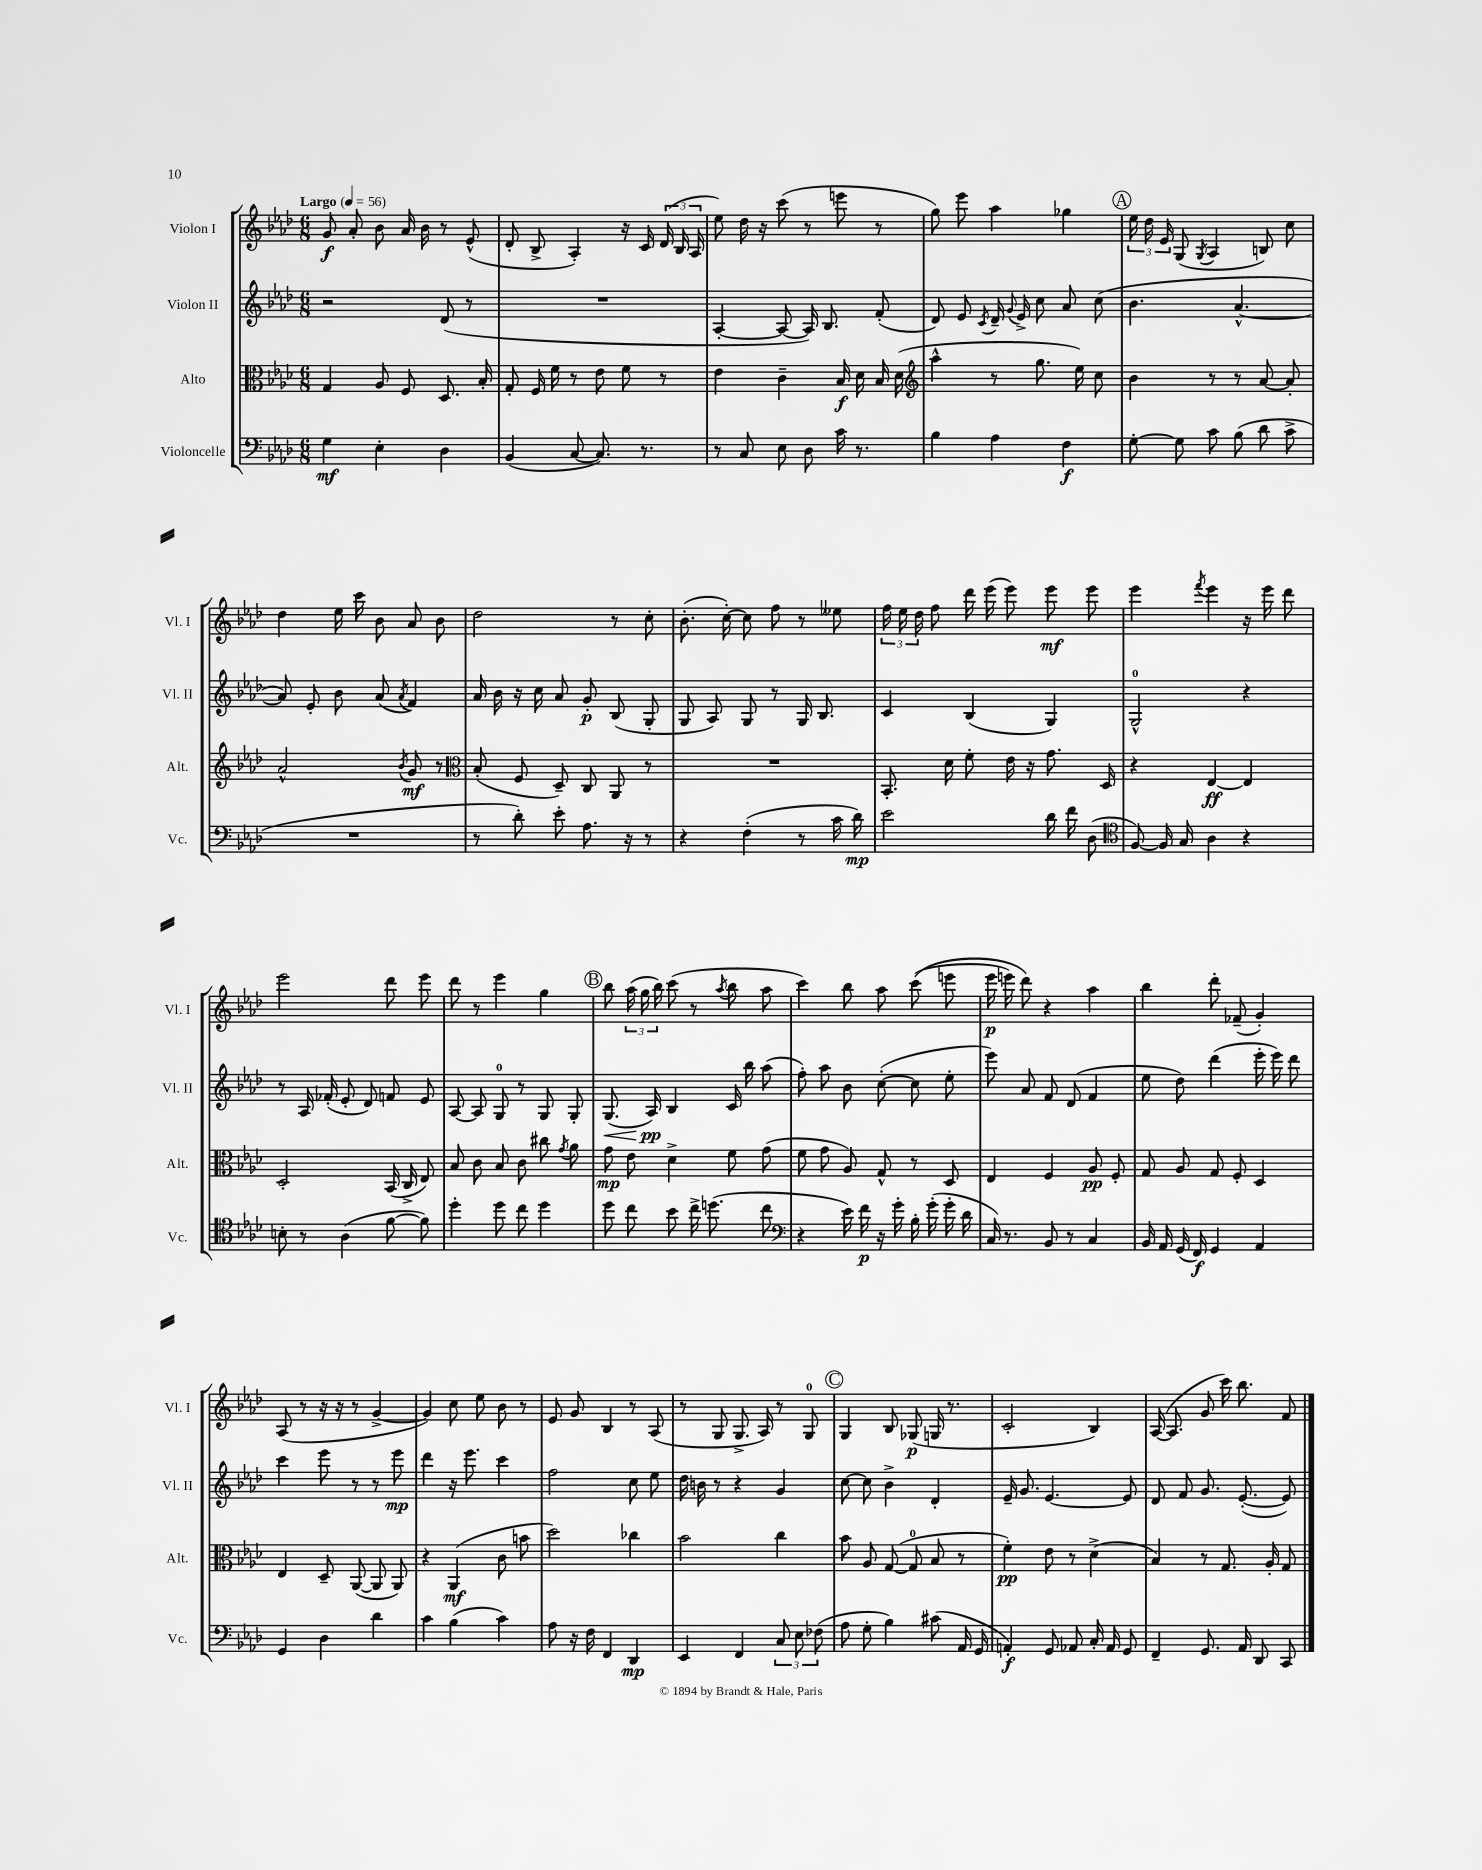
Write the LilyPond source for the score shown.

<<
\new StaffGroup <<
\new Staff = "s0" \with { instrumentName = "Violon I" shortInstrumentName = "Vl. I" } {
    \clef treble \key aes \major \numericTimeSignature \time 6/8 \tempo "Largo" 4 = 56
    \autoBeamOff g'8\f aes'8-. bes'8 aes'16 bes'16 r8 ees'8-^( |
    des'8-. bes8-> aes4-.) r16 c'16 \tuplet 3/2 { des'16( bes16 aes16 } |
    ees''8) des''16 r16 c'''8( r8 e'''8 r8 |
    g''8) ees'''8 aes''4 ges''4 |
    \mark \markup { \circle "A" } \tuplet 3/2 { ees''16 des''16 ees'16 } g8( \acciaccatura { g8 } aes4 b8) c''8 |
    des''4 ees''16 c'''16 bes'8 aes'8 bes'8 |
    des''2 r8 c''8-. |
    bes'8.-.( c''16~-.) c''8 f''8 r8 eeses''8 |
    \tuplet 3/2 { f''16 ees''16 des''16 } f''8 des'''16 ees'''16( ees'''8) ees'''8\mf ees'''8 |
    ees'''4 \acciaccatura { f'''8 } ees'''4 r16 ees'''16 des'''8 |
    ees'''2 des'''8 ees'''8 |
    des'''8 r8 ees'''4 g''4 |
    \mark \markup { \circle "B" } bes''8 \tuplet 3/2 { aes''16( g''16 bes''16) } c'''8( r8 \acciaccatura { aes''8 } bes''8 aes''8 |
    c'''4) bes''8 aes''8 c'''8(\( e'''8 |
    ees'''16\p e'''16) des'''8\) r4 aes''4 |
    bes''4 des'''8-. fes'8--( g'4-.) |
    aes8( r8 r16 r16 r8 g'4~-> |
    g'4) c''8 ees''8 bes'8 r8 |
    ees'8 g'8 bes4 r8 aes8( |
    r8 g8 g8.-> aes16) r8 g8-0 |
    \mark \markup { \circle "C" } g4 bes8 ges8\p( g16 r8. |
    c'2-. bes4) |
    aes16~( aes8. g'8 c'''16) bes''8. f'8 \bar "|." |
}
\new Staff = "s1" \with { instrumentName = "Violon II" shortInstrumentName = "Vl. II" } {
    \clef treble \key aes \major \numericTimeSignature \time 6/8
    \autoBeamOff r2 des'8( r8 |
    R2. |
    aes4~-. aes8~ aes16) bes8. f'8-.( |
    des'8) ees'8 \acciaccatura { c'8 } des'16-- \appoggiatura { g'8 } ees'16-> c''8 aes'8 c''8( |
    \mark \markup { \circle "A" } bes'4. aes'4.~-^ |
    aes'8) ees'8-. bes'8 aes'8( \acciaccatura { aes'8 } f'4) |
    aes'16 bes'16 r16 c''16 aes'8 g'8-.\p bes8( g8-. |
    g8 aes8) g8 r8 g16 bes8. |
    c'4 bes4( g4) |
    g2-0-^ r4 |
    r8 aes16 fes'16-.( ees'8-. des'8) f'8 ees'8 |
    aes8~ aes8 g8-0 r8 g8 g8-. |
    \mark \markup { \circle "B" } g8.\<( aes16\pp\!) bes4 c'16 bes''16 aes''8( |
    f''8-.) aes''8 bes'8 c''8~-.( c''8 ees''8-. |
    ees'''8) aes'8 f'8 des'8( f'4 |
    ees''8 des''8) des'''4( ees'''16-. ees'''16) des'''8 |
    c'''4 ees'''8 r8 r8 ees'''8\mp |
    des'''4 r16 ees'''8. c'''4 |
    f''2 c''8 ees''8 |
    des''16 b'16 r8 r4 g'4 |
    \mark \markup { \circle "C" } c''8~ c''8 bes'4-> des'4-. |
    ees'16-- g'8. ees'4.~ ees'8 |
    des'8 f'8 g'8. ees'8.~-.( ees'8) \bar "|." |
}
\new Staff = "s2" \with { instrumentName = "Alto" shortInstrumentName = "Alt." } {
    \clef alto \key aes \major \numericTimeSignature \time 6/8
    \autoBeamOff g4 aes8 f8 des8. bes16-. |
    g8-. f16 f'16 r8 ees'8 f'8 r8 |
    ees'4 c'4-- bes16\f des'16 bes16 des'16( |
    \clef treble aes''4-^ r8 g''8. ees''16) c''8 |
    \mark \markup { \circle "A" } bes'4 r8 r8 aes'8~ aes'8-. |
    aes'2-^ \acciaccatura { bes'8 } g'8\mf r8 |
    \clef alto bes8-.( f8 des8--) c8 aes,8 r8 |
    R2. |
    bes,8.-. des'16 f'8-. ees'16 r16 g'8. des16 |
    r4 ees4~\ff ees4 |
    des2-. bes,16( c16-> ees8) |
    bes8 c'8 bes8 c'8 cis''8 \acciaccatura { g'8 } aes'8 |
    \mark \markup { \circle "B" } g'8\mp ees'8 des'4-> f'8 g'8( |
    f'8 g'8 aes8) g8-^ r8 des8 |
    ees4 f4 aes8\pp f8-. |
    g8 aes8 g8 f8-. des4 |
    ees4 des8-- aes,8~( aes,8 aes,8) |
    r4 aes,4\mf( c'8 b'8 |
    des''2) ces''4 |
    bes'2 c''4 |
    \mark \markup { \circle "C" } bes'8 aes8 g8~( g8-0 bes8 r8 |
    f'4-.\pp) ees'8 r8 des'4->( |
    bes4) r8 g8. aes16-. g8 \bar "|." |
}
\new Staff = "s3" \with { instrumentName = "Violoncelle" shortInstrumentName = "Vc." } {
    \clef bass \key aes \major \numericTimeSignature \time 6/8
    \autoBeamOff g4\mf ees4-. des4 |
    bes,4( c8~ c8.) r8. |
    r8 c8 ees8 des8 c'16 r8. |
    bes4 aes4 f4\f |
    \mark \markup { \circle "A" } g8~-. g8 c'8 bes8( des'8 c'8-> |
    R2. |
    r8 des'8-.) ees'8-. aes8. r16 r8 |
    r4 f4-.( r8 c'16 des'16\mp) |
    ees'2 des'16 f'16 des8( |
    \clef tenor f8~) f16 g16 aes4 r4 |
    b8-. r8 aes4( f'8~ f'8) |
    des''4-. des''8 c''8 des''4 |
    \mark \markup { \circle "B" } des''8 c''8 bes'8 c''16-> d''8.( c''8 |
    \clef bass r4 ees'16) f'16\p r16 g'16-. bes16-. g'16-.( g'16-. des'16 |
    c16) r8. bes,8 r8 c4 |
    bes,16 aes,16 g,16( f,16\f) g,4 aes,4 |
    g,4 des4 des'4 |
    c'4 bes4( c'4) |
    aes8 r16 f16 f,4 des,4\mp |
    ees,4 f,4 \tuplet 3/2 { c8 ees8 fes8( } |
    \mark \markup { \circle "C" } aes8 g8-. bes4) cis'8( aes,16 g,16 |
    a,4-.\f) g,8 aes,8 c16-. aes,16 g,8 |
    f,4-- g,8. aes,16 des,8 c,8 \bar "|." |
}
>>
>>
\layout { \context { \Score \remove "Bar_number_engraver" } }
